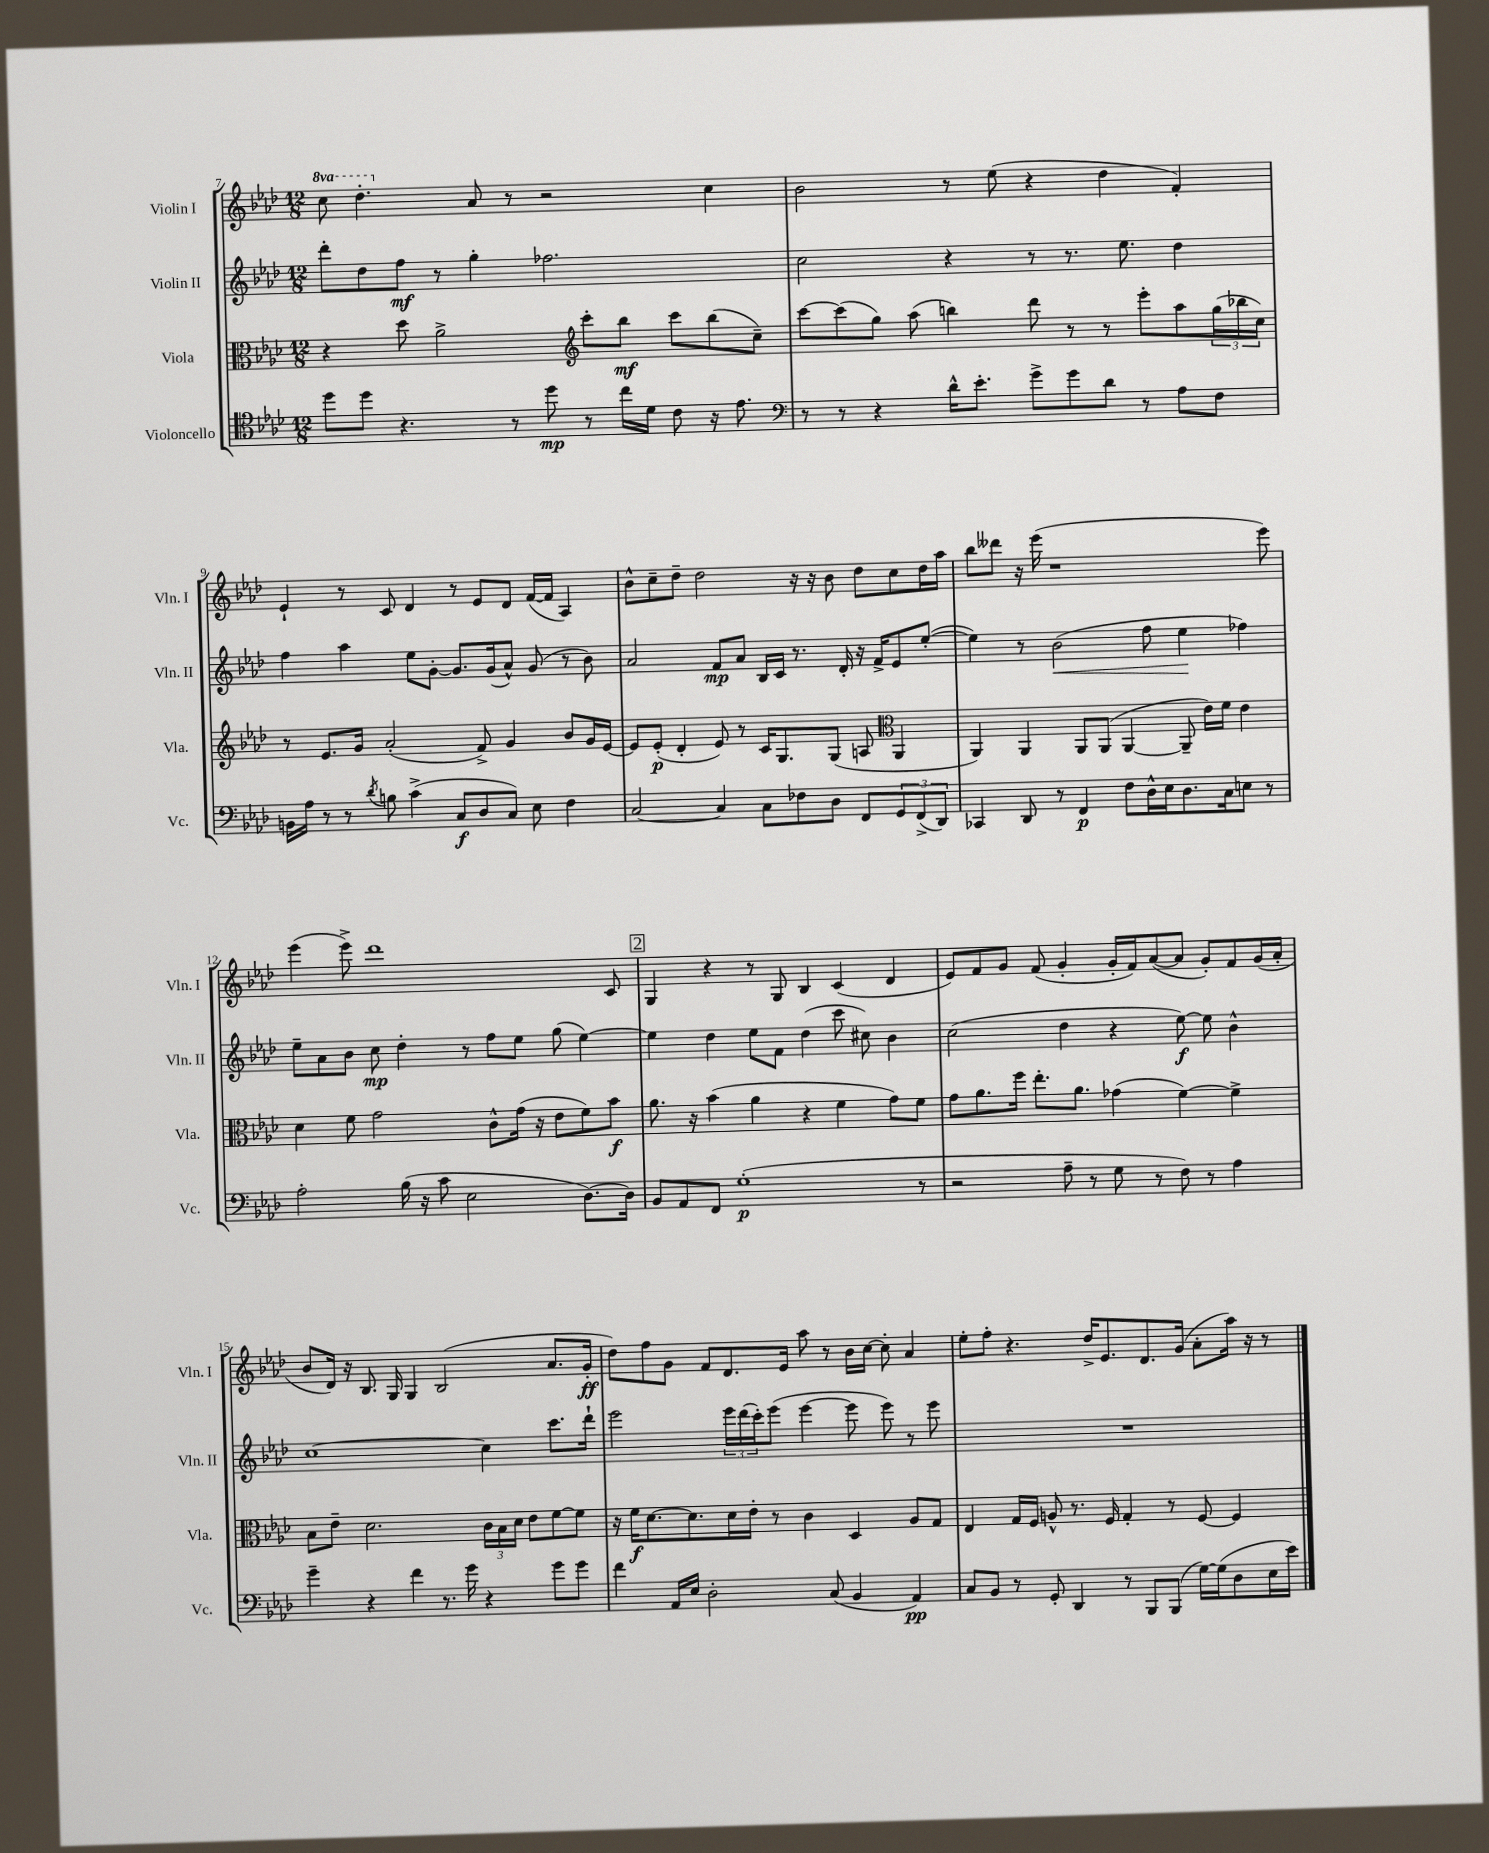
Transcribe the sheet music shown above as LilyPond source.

<<
\new StaffGroup <<
\new Staff = "s0" \with { instrumentName = "Violin I" shortInstrumentName = "Vln. I" } {
    \clef treble \key aes \major \numericTimeSignature \time 12/8 \set Staff.ottavationMarkups = #ottavation-simple-ordinals
    \ottava #1 c'''8 des'''4.-. \ottava #0 aes'8 r8 r2 c''4 |
    bes'2 r8 ees''8( r4 des''4 f'4-.) |
    ees'4-! r8 c'8 des'4 r8 ees'8 des'8 f'16~( f'16 aes4) |
    bes'8-^ c''8-- des''8-- des''2 r16 r16 bes'8 des''8 c''8 des''16 aes''16 |
    bes''8 deses'''8 r16 ees'''16( r1 ees'''8) |
    ees'''4( ees'''8->) des'''1 c'8 |
    \mark \markup { \box "2" } g4 r4 r8 g8 bes4 c'4( des'4 |
    ees'8) f'8 g'8 f'8( g'4-. g'16-. f'16) aes'8~( aes'8 g'8-.) f'8 g'16( aes'16-. |
    bes'8 des'16) r16 bes8. g16 g4 bes2( aes'8. g'16-.\ff |
    des''8) f''8 g'8 f'8 des'8. ees'16 aes''8 r8 bes'16 c''16~ c''8-. aes'4 |
    ees''8-. f''8-. r4. des''16-> ees'8. des'8. g'16( aes'8-. aes''16) r16 r8 \bar "|." |
}
\new Staff = "s1" \with { instrumentName = "Violin II" shortInstrumentName = "Vln. II" } {
    \clef treble \key aes \major \numericTimeSignature \time 12/8
    des'''8-. des''8 f''8\mf r8 g''4-. fes''2. |
    c''2 r4 r8 r8. ees''8. des''4 |
    f''4 aes''4 ees''8 g'8~-. g'8. g'16( aes'8-^) g'8( r8 bes'8) |
    aes'2 f'8\mp aes'8 bes16 c'16 r8. des'16-. r16 f'16-> ees'8 ees''8~-.( |
    ees''4) r8 bes'2\<( f''8 ees''4\! fes''4) |
    ees''8-- aes'8 bes'8 c''8\mp des''4-. r8 f''8 ees''8 g''8( ees''4~) |
    \mark \markup { \box "2" } ees''4 des''4 ees''8 f'8 des''4( c'''8 cis''8) bes'4 |
    c''2( des''4 r4 ees''8~\f) ees''8 bes'4-^ |
    c''1~ c''4 c'''8. des'''16-! |
    ees'''2 \tuplet 3/2 { ees'''16 des'''16( c'''16-.) } ees'''8( ees'''4~ ees'''8 ees'''8) r8 ees'''8 |
    R1. \bar "|." |
}
\new Staff = "s2" \with { instrumentName = "Viola" shortInstrumentName = "Vla." } {
    \clef alto \key aes \major \numericTimeSignature \time 12/8
    r4 des''8 aes'2-> \clef treble c'''8-. bes''8\mf c'''8 bes''8( c''8--) |
    c'''8~ c'''8( g''8) aes''8( b''4) des'''8 r8 r8 ees'''8-. aes''8 \tuplet 3/2 { g''16( bes''16 c''16) } |
    r8 ees'8. g'16 aes'2-.( f'8->) g'4 bes'8 g'16 ees'16~ |
    ees'8 ees'8-.\p( des'4-. ees'8) r8 c'16 g8. g8( a8 \clef alto aes,4 |
    aes,4) aes,4 aes,8 aes,8( aes,4~ aes,8-- ees'16) f'16 ees'4 |
    des'4 f'8 g'2 c'8-^ g'16( r16 ees'8 f'8) bes'8\f |
    \mark \markup { \box "2" } aes'8. r16 bes'4( aes'4 r4 f'4 g'8) f'8 |
    g'8 aes'8. f''16 ees''8.-. aes'8. ges'4( f'4~) f'4-> |
    bes8 ees'8-- des'2. \tuplet 3/2 { c'16 bes16 des'16 } ees'8 f'8~ f'8 |
    r16 f'16\f des'8.~ des'8. des'16 ees'16-. r8 c'4 des4 aes8 g8 |
    ees4 g16 f16 a8-^ r8. f16 g4-. r8 f8~ f4 \bar "|." |
}
\new Staff = "s3" \with { instrumentName = "Violoncello" shortInstrumentName = "Vc." } {
    \clef tenor \key aes \major \numericTimeSignature \time 12/8
    des''8 des''8 r4. r8 des''8\mp r8 c''16 des'16 c'8 r16 ees'8. |
    \clef bass r8 r8 r4 des'16-^ ees'8.-. g'8-> g'8 des'8 r8 aes8 f8 |
    b,16 aes16 r8 r8 \acciaccatura { des'8 } b8 c'4->( c8\f des8 c8) ees8 f4 |
    c2~ c4 c8 fes8 des8 f,8 \tuplet 3/2 { g,8 f,8->( des,8) } |
    ces,4 des,8 r8 f,4\p f8 des16-^ ees16 des8. c16 e8 r8 |
    aes2-. bes16( r16 c'8 ees2 des8.~) des16 |
    \mark \markup { \box "2" } bes,8 aes,8 f,8 g1-.\p( r8 |
    r2 aes8-- r8 g8 r8 f8) r8 aes4 |
    g'4-- r4 f'4 r8. g'16 r4 g'8 g'8 |
    f'4 aes,16 ees16 des2-. c8( bes,4 aes,4\pp) |
    c8 bes,8 r8 g,8-. des,4 r8 bes,,8 bes,,8( g16~) g16( des8 ees16 ees'16) \bar "|." |
}
>>
>>
\layout { \context { \Score currentBarNumber = #7 } }
